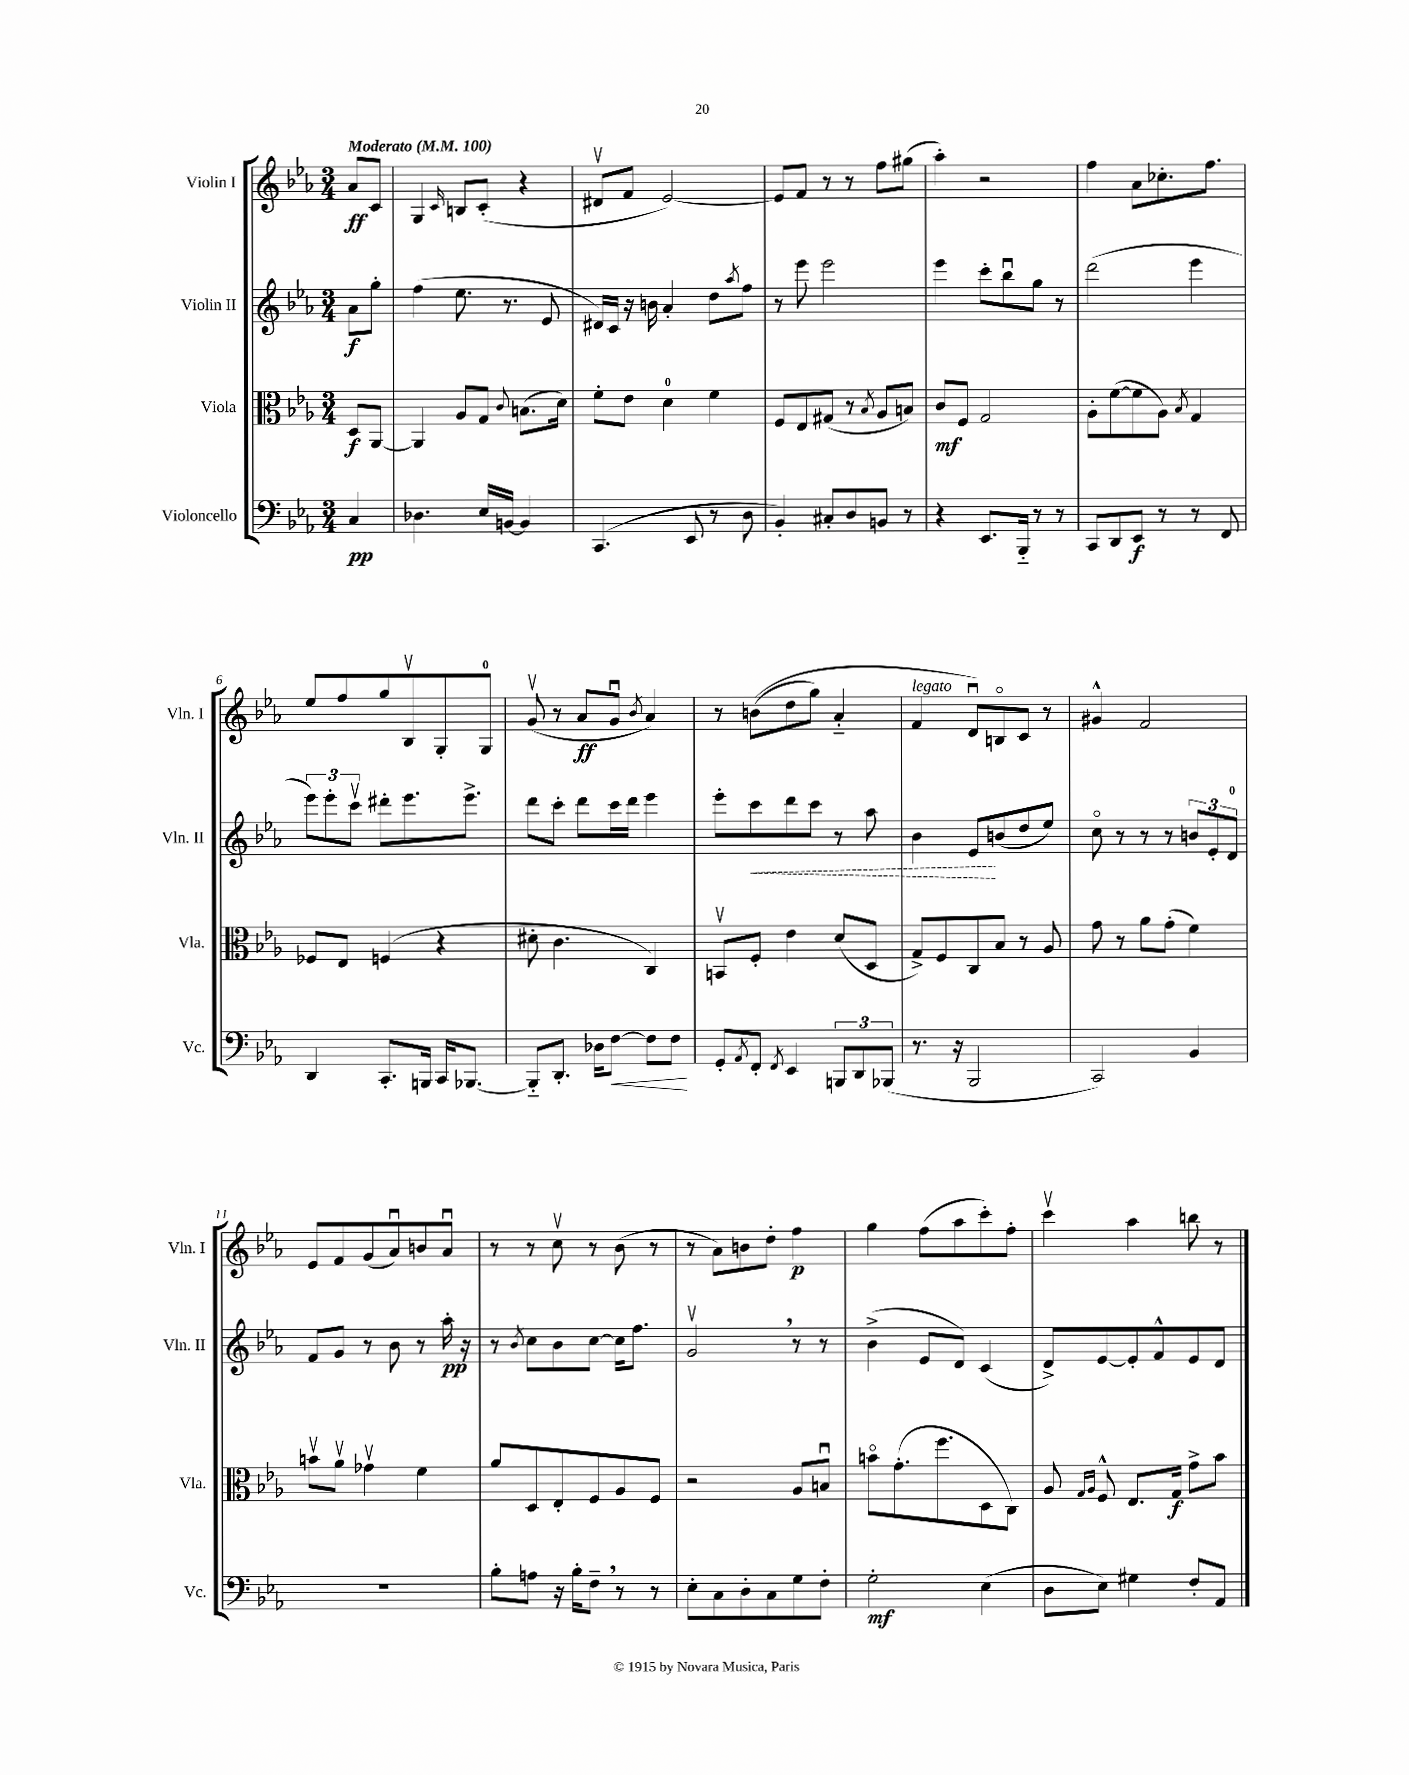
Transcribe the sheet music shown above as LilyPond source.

<<
\new StaffGroup <<
\new Staff = "s0" \with { instrumentName = "Violin I" shortInstrumentName = "Vln. I" } {
    \clef treble \key ees \major \numericTimeSignature \time 3/4 \partial 4 \tempo "Moderato" 4 = 100
    aes'8\ff c'8 |
    g4 \grace { c'16 } b8 c'8-.( r4 |
    dis'8\upbow f'8 ees'2~) |
    ees'8 f'8 r8 r8 f''8 gis''8( |
    aes''4-.) r2 |
    f''4 aes'8 ces''8.-. f''8. |
    ees''8 f''8 g''8 bes8\upbow g8-. g8-0 |
    g'8\upbow( r8 aes'8\ff g'8\downbow \acciaccatura { bes'8 } aes'4) |
    r8 b'8(\( d''8 g''8) aes'4-_ |
    f'4^\markup { \italic "legato" } d'8\downbow\) b8\flageolet c'8 r8 |
    gis'4-^ f'2 |
    ees'8 f'8 g'8( aes'8\downbow) b'8 aes'8\downbow |
    r8 r8 c''8\upbow r8 bes'8( r8 |
    r8 aes'8) b'8 d''8-. f''4\p |
    g''4 f''8( aes''8 c'''8-.) f''8-. |
    c'''4\upbow aes''4 b''8 r8 \bar "|." |
}
\new Staff = "s1" \with { instrumentName = "Violin II" shortInstrumentName = "Vln. II" } {
    \clef treble \key ees \major \numericTimeSignature \time 3/4 \partial 4
    aes'8\f g''8-. |
    f''4( ees''8. r8. ees'8 |
    dis'16) c'16 r16 b'16 aes'4-. d''8 \acciaccatura { aes''8 } f''8 |
    r8 ees'''8 ees'''2 |
    ees'''4 c'''8-. bes''8\downbow g''8 r8 |
    d'''2( ees'''4 |
    \tuplet 3/2 { ees'''8) ees'''8-. c'''8\upbow } dis'''8-. ees'''8. ees'''8.-> |
    d'''8 c'''8-. d'''8 c'''16 d'''16 ees'''4 |
    ees'''8-. \once \override Hairpin.style = #'dashed-line c'''8\< d'''8 c'''8 r8 aes''8 |
    bes'4 ees'8\! b'8( d''8 ees''8) |
    c''8\flageolet r8 r8 r8 \tuplet 3/2 { b'8 ees'8-. d'8-0 } |
    f'8 g'8 r8 bes'8 r8 aes''16-.\pp r16 |
    r8 \acciaccatura { bes'8 } c''8 bes'8 c''8~ c''16 f''8. |
    g'2\upbow \breathe r8 r8 |
    bes'4->( ees'8 d'8) c'4( |
    d'8->) ees'8~ ees'8-. f'8-^ ees'8 d'8 \bar "|." |
}
\new Staff = "s2" \with { instrumentName = "Viola" shortInstrumentName = "Vla." } {
    \clef alto \key ees \major \numericTimeSignature \time 3/4 \partial 4
    d8\f aes,8~ |
    aes,4 aes8 g8 \appoggiatura { c'8 } b8.( d'16) |
    f'8-. ees'8 d'4-0 f'4 |
    f8 ees8 gis8( r8 \acciaccatura { bes8 } aes8 b8) |
    c'8\mf f8 g2 |
    aes8-. f'8~( f'8 aes8) \acciaccatura { bes8 } g4 |
    fes8 ees8 f4( r4 |
    dis'8-. c'4. c4) |
    b,8\upbow f8-. ees'4 d'8( d8 |
    g8->) f8 c8 bes8 r8 aes8 |
    g'8 r8 aes'8 g'8-.( f'4) |
    b'8\upbow aes'8\upbow ges'4\upbow f'4 |
    aes'8 d8 ees8-. f8 aes8 f8 |
    r2 aes8 b8\downbow |
    b'8\flageolet g'8.-.( f''8. d8 c8) |
    aes8 \grace { g16 aes16 } f8-^ ees8. g16\f g'8-> bes'8 \bar "|." |
}
\new Staff = "s3" \with { instrumentName = "Violoncello" shortInstrumentName = "Vc." } {
    \clef bass \key ees \major \numericTimeSignature \time 3/4 \partial 4
    c4\pp |
    des4. ees16 b,16~ b,4 |
    c,4.( ees,8 r8 d8 |
    bes,4-.) cis8-. d8 b,8 r8 |
    r4 ees,8. bes,,16-_ r8 r8 |
    c,8 d,8 ees,8\f r8 r8 f,8 |
    d,4 c,8.-. b,,16 c,16 bes,,8.~ |
    bes,,8-_ d,8.-. des16 f8~\< f8 f8\! |
    g,8-. \acciaccatura { aes,8 } f,8-. \acciaccatura { f,8 } ees,4 \tuplet 3/2 { b,,8 d,8 bes,,8( } |
    r8. r16 bes,,2 |
    c,2) bes,4 |
    R2. |
    bes8-. a8 r16 bes16-. f8-- \breathe r8 r8 |
    ees8-. c8 d8-. c8 g8 f8-. |
    g2-.\mf ees4( |
    d8 ees8) gis4 f8-. aes,8 \bar "|." |
}
>>
>>
